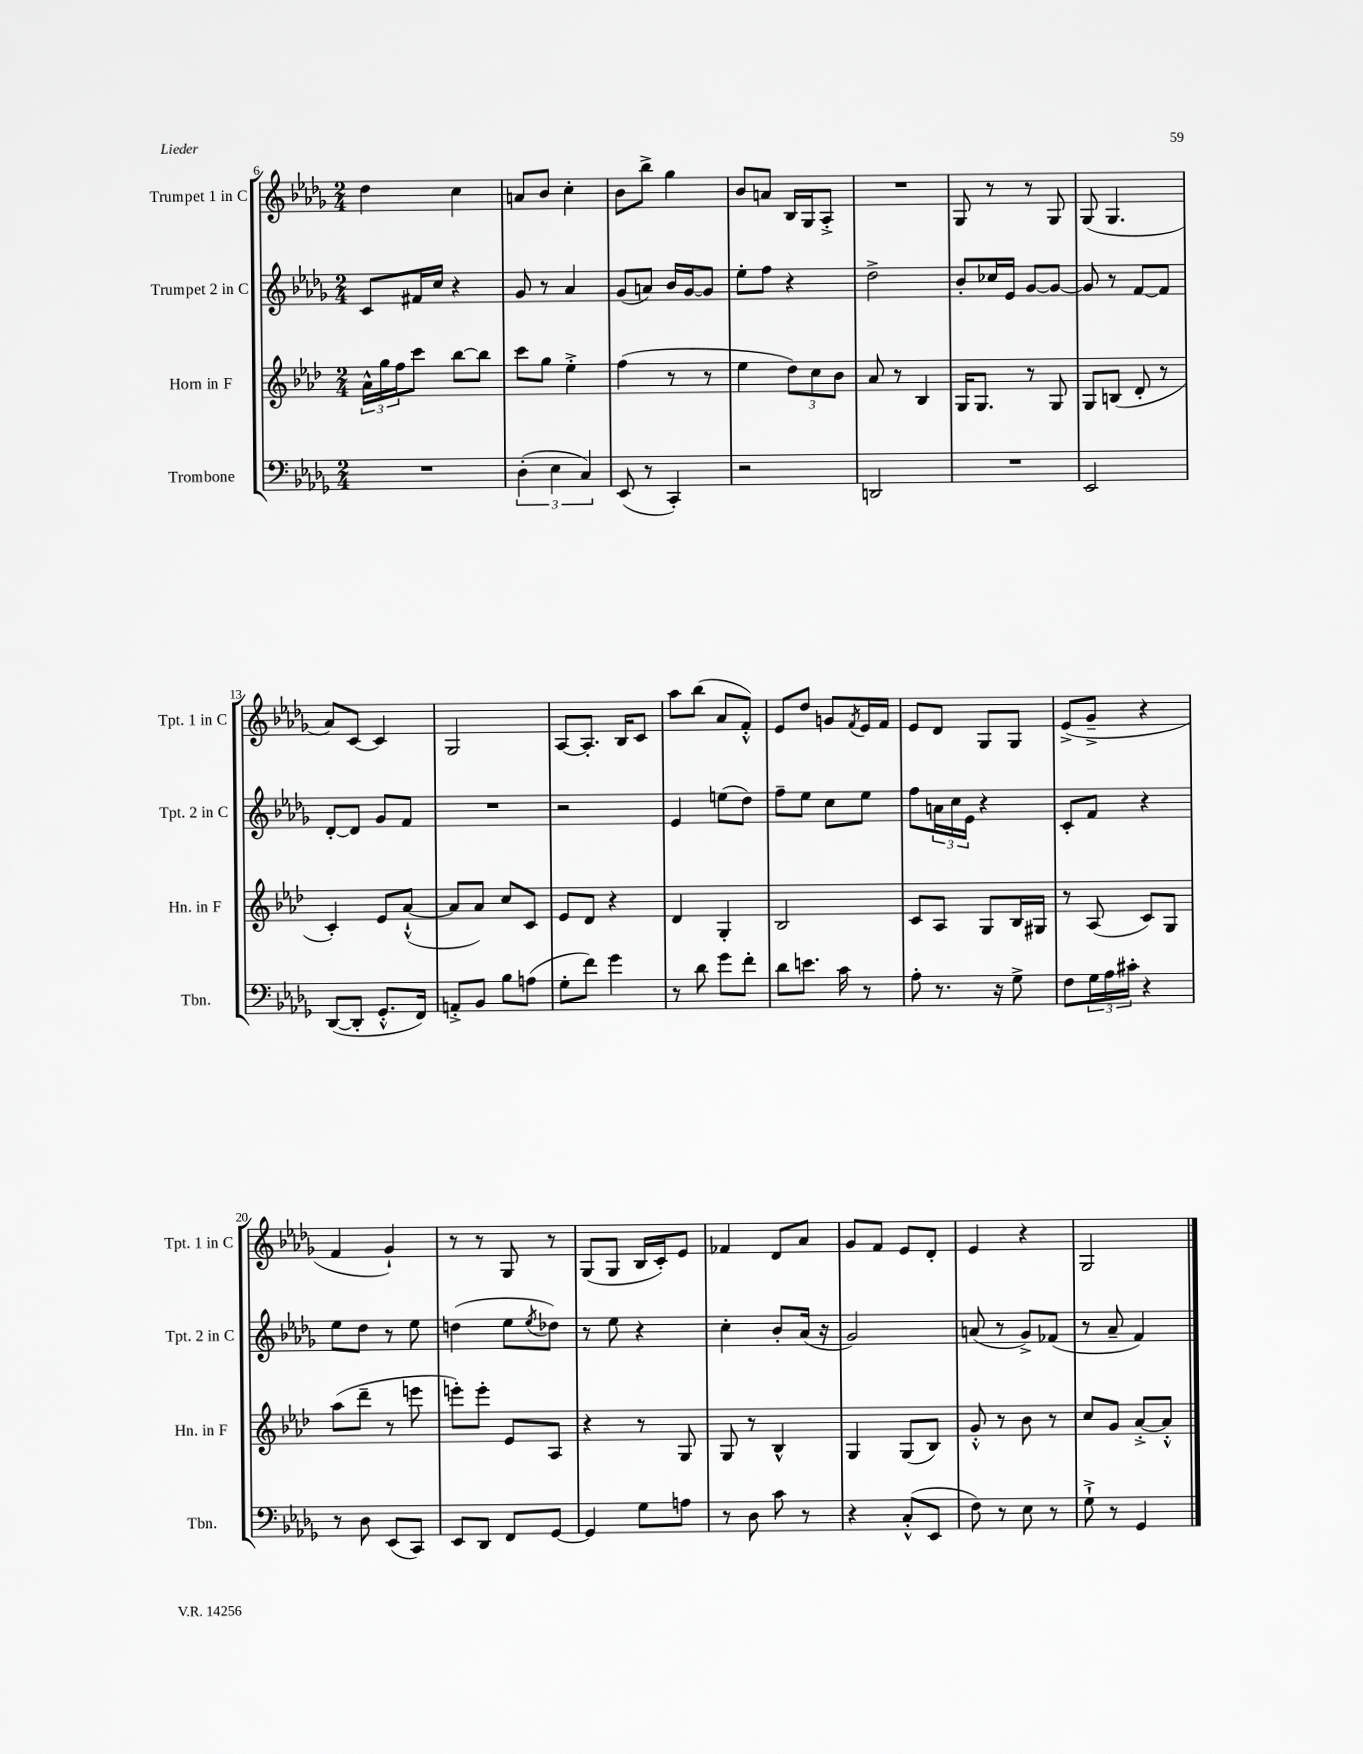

**kern	**kern	**kern	**kern
*staff4	*staff3	*staff2	*staff1
*clefF4	*clefG2	*clefG2	*clefG2
*k[b-e-a-d-g-]	*k[b-e-a-d-]	*k[b-e-a-d-g-]	*k[b-e-a-d-g-]
*M2/4	*M2/4	*M2/4	*M2/4
2r	24a-^^	8c	4dd-
.	24gg	.	.
.	24ff	.	.
.	8ccc	16f#	.
.	.	16cc	.
.	[8bb-	4r	4cc
.	8bb-]	.	.
=	=	=	=
(6D-'	8ccc	8g-	8a
.	8gg	8r	8b-
6E-	.	.	.
.	4ee-'^	4a-	4cc'
6C)	.	.	.
=	=	=	=
(8EE-	(4ff	(8g-	8b-
8r	.	8a)	8bb-^
4CC')	8r	16b-	4gg-
.	.	[16g-	.
.	8r	8g-]	.
=	=	=	=
2r	4ee-	8ee-'	8b-
.	.	8ff	8a
.	12dd-)	4r	16B-
.	.	.	16G-
.	12cc	.	.
.	.	.	8A-'^
.	12b-	.	.
=	=	=	=
2DD	8a-	2dd-^	2r
.	8r	.	.
.	4B-	.	.
=	=	=	=
2r	16G	8b-'	8G-
.	8.G	.	.
.	.	16cc-	8r
.	.	16e-	.
.	8r	[8g-	8r
.	8G	8g-_	8G-
=	=	=	=
2EE-	8G	8g-]	(8G-
.	(8B	8r	4.G-
.	8d-'	[8f	.
.	8r	8f]	.
=	=	=	=
([8DD-	4c')	[8d-'	8a-)
8DD-']	.	8d-]	[8c
8.GG-'^^	8e-	8g-	4c]
.	([8a-`^^	8f	.
16FF)	.	.	.
=	=	=	=
8AA'^	8a-]	2r	2G-
8BB-	8a-)	.	.
8B-	8cc	.	.
(8A	8c	.	.
=	=	=	=
8G-'	8e-	2r	[8A-
8f)	8d-	.	8.A-']
4g-	4r	.	.
.	.	.	16B-
.	.	.	8c
=	=	=	=
8r	4d-	4e-	8aa-
8d-	.	.	(8bb-
8g-	4G'	(8ee	8a-
8f'	.	8dd-)	8f'^^)
=	=	=	=
8d-	2B-	8ff~	8e-
8.e	.	8ee-	8dd-
.	.	8cc	8g
16c	.	.	.
.	.	.	8qf
8r	.	8ee-	16e-
.	.	.	16f
=	=	=	=
8A-'	8c	8ff	8e-
8.r	8A-	24a	8d-
.	.	24cc	.
.	.	24e-	.
.	8G	4r	8G-
16r	.	.	.
8G-^	16B-	.	8G-
.	16G#	.	.
=	=	=	=
8F	8r	8c'	(8e-^
24G-	(8A-	8f	8g-~^
24A-	.	.	.
24c#'	.	.	.
4r	8c)	4r	4r
.	8G	.	.
=	=	=	=
8r	(8aa-	8ee-	4f
8D-	8ddd-~	8dd-	.
(8EE-	8r	8r	4g-`)
8CC)	8eee	8ee-	.
=	=	=	=
8EE-	8eee')	(4dd	8r
8DD-	8eee'	.	8r
8FF	8e-	8ee-	8G-
.	.	8qee-	.
[8GG-	8A-	8dd-)	8r
=	=	=	=
4GG-]	4r	8r	(8G-
.	.	8ee-	8G-
8G-	8r	4r	16B-
.	.	.	16c')
8A	8G	.	8e-
=	=	=	=
8r	8G	4cc'	4f-
8D-	8r	.	.
8c	4B-^^	8b-'	8d-
8r	.	(16a-	8a-
.	.	16r	.
=	=	=	=
4r	4G	2g-)	8g-
.	.	.	8f
(8C'^^	(8G	.	8e-
8EE-	8B-)	.	8d-'
=	=	=	=
8F)	8g'^^	(8a	4e-
8r	8r	8r	.
8E-	8b-	8g-^)	4r
8r	8r	(8f-	.
=	=	=	=
8G-`^	8cc	8r	2G-
8r	8g	8a-~	.
4GG-	[8a-'^	4f)	.
.	8a-'^^]	.	.
==	==	==	==
*-	*-	*-	*-
